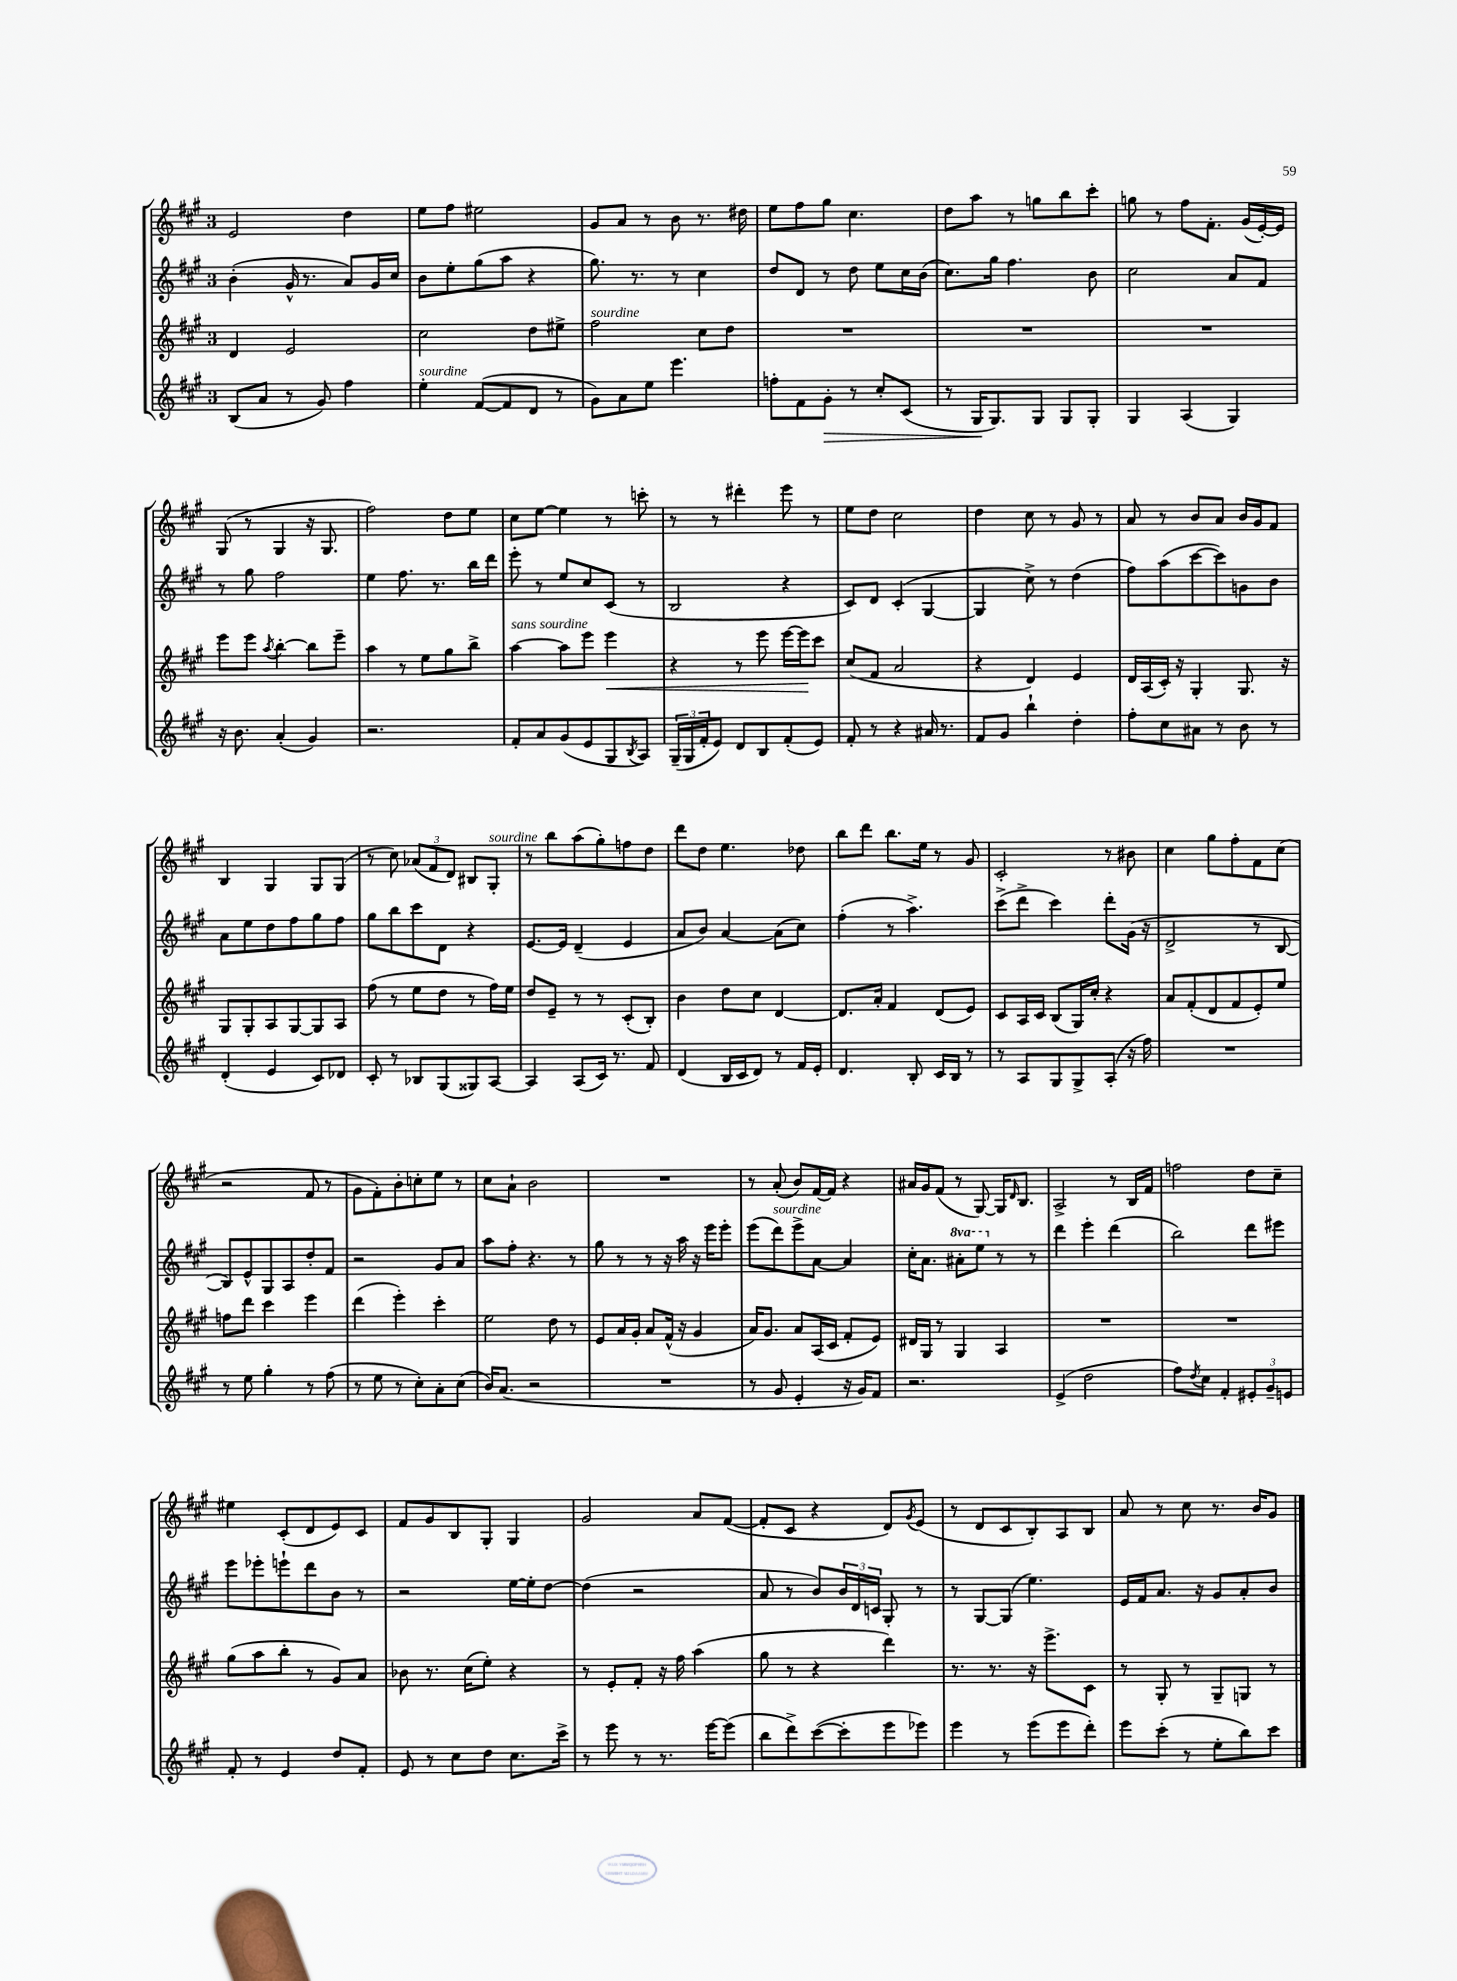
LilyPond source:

<<
\new StaffGroup <<
\new Staff = "s0" {
    \clef treble \key a \major \once \override Staff.TimeSignature.style = #'single-digit \time 3/4
    e'2 d''4 |
    e''8 fis''8 eis''2 |
    gis'8 a'8 r8 b'8 r8. dis''16 |
    e''8 fis''8 gis''8 cis''4. |
    d''8 a''8 r8 g''8 b''8 cis'''8-. |
    g''8 r8 fis''8 fis'8.-. gis'16( e'16~-.) e'16 |
    gis8( r8 gis4 r16 gis8. |
    fis''2) d''8 e''8 |
    cis''8 e''8~ e''4 r8 c'''8-. |
    r8 r8 dis'''4-. e'''8 r8 |
    e''8 d''8 cis''2 |
    d''4 cis''8 r8 gis'8 r8 |
    a'8 r8 b'8 a'8 b'16 gis'16 fis'8 |
    b4 gis4 gis8 gis8( |
    r8 cis''8) \tuplet 3/2 { aes'8( fis'8 d'8) } bis8 gis8-.^\markup { \italic "sourdine" } |
    r8 b''8 a''8( gis''8-.) f''8 d''8 |
    d'''8 d''8 e''4. des''8 |
    b''8 d'''8 b''8. e''16 r8 gis'8 |
    cis'2-. r8 bis'8 |
    cis''4 gis''8 fis''8-. fis'8 cis''8( |
    r2 fis'8 r8 |
    gis'8 fis'8-.) b'8-. c''8-. e''8 r8 |
    cis''8 a'8-! b'2 |
    R2. |
    r8 a'8-.( b'8) fis'16~ fis'16 r4 |
    ais'16 gis'16 fis'8( r8 gis8~) gis16 \grace { d'16 } b8. |
    a2-> r8 b16 fis'16 |
    f''2 d''8 cis''8-- |
    eis''4 cis'8-.( d'8 e'8) cis'8 |
    fis'8 gis'8 b8 gis8-. gis4 |
    gis'2 a'8 fis'8~( |
    fis'8-. cis'8 r4 d'8) \acciaccatura { gis'8 } e'8( |
    r8 d'8 cis'8 b8-.) a8 b8 |
    a'8 r8 cis''8 r8. b'16 gis'8 \bar "|." |
}
\new Staff = "s1" {
    \clef treble \key a \major \once \override Staff.TimeSignature.style = #'single-digit \time 3/4 \set Staff.ottavationMarkups = #ottavation-simple-ordinals
    b'4-.( gis'16-^ r8. a'8) gis'16 cis''16 |
    b'8 e''8-. gis''8( a''8 r4 |
    gis''8.) r8. r8 cis''4 |
    d''8 d'8 r8 d''8 e''8 cis''16 b'16( |
    cis''8.) gis''16 fis''4. b'8 |
    cis''2 a'8 fis'8 |
    r8 gis''8 fis''2 |
    e''4 fis''8. r8. b''16 d'''16 |
    e'''8-. r8 e''8 cis''8 cis'8( r8 |
    b2 r4 |
    cis'8) d'8 cis'4-.( gis4~ |
    gis4 cis''8->) r8 d''4( |
    fis''8) a''8( cis'''8~ cis'''8) g'8 b'8 |
    a'8 e''8 d''8 fis''8 gis''8 fis''8 |
    gis''8 b''8 cis'''8 d'8 r4 |
    e'8.~ e'16 d'4--( e'4 |
    a'8 b'8) a'4~ a'8( cis''8) |
    fis''4-.( r8 a''4.->) |
    cis'''8->( d'''8-> cis'''4) d'''8-. gis'16( r16 |
    d'2-> r8 b8~ |
    b8) e'8-^ gis8 a8 d''8-. fis'8 |
    r2 gis'8 a'8 |
    a''8 fis''8-. r4. r8 |
    gis''8 r8 r8 r16 a''16 r16 e'''16 e'''8-. |
    e'''8( d'''8^\markup { \italic "sourdine" }) e'''8-> a'8~ a'4 |
    cis''16-. a'8. \ottava #1 ais''8-. e'''8 \ottava #0 r8 r8 |
    d'''4 e'''4-. d'''4( |
    b''2) d'''8 eis'''8 |
    e'''8 ees'''8-. e'''8-! d'''8 b'8 r8 |
    r2 e''16~ e''16-. d''8~ |
    d''4( r2 |
    a'8 r8 b'8) \tuplet 3/2 { b'16 d'16 c'16 } gis8-. r8 |
    r8 gis8~ gis8( e''4.) |
    e'16 fis'16 a'8. r16 gis'8 a'8-. b'8 \bar "|." |
}
\new Staff = "s2" {
    \clef treble \key a \major \once \override Staff.TimeSignature.style = #'single-digit \time 3/4
    d'4 e'2 |
    cis''2 d''8 eis''8-> |
    fis''2^\markup { \italic "sourdine" } cis''8 d''8 |
    R2. |
    R2. |
    R2. |
    e'''8 e'''8 \acciaccatura { a''8 } b''4~-. b''8 e'''8-- |
    a''4 r8 e''8 gis''8 b''8-> |
    a''4~^\markup { \italic "sans sourdine" } a''8 e'''8 e'''4\< |
    r4 r8 e'''8 e'''16~ e'''16\! cis'''8 |
    cis''8( fis'8 a'2 |
    r4 d'4) e'4 |
    d'16 a16( cis'16-.) r16 gis4-. gis8. r16 |
    gis8 gis8-. a8 gis8~ gis8 a8 |
    fis''8( r8 e''8 d''8 r8 fis''16) e''16 |
    d''8 e'8-- r8 r8 cis'8-.( b8-.) |
    b'4 d''8 cis''8 d'4~ |
    d'8. a'16-. fis'4 d'8( e'8) |
    cis'8 a16 cis'16 b8( gis16) cis''16-. r4 |
    a'8 fis'8-.( d'8 fis'8 e'8-.) e''8 |
    f''8 d'''8 cis'''4 e'''4 |
    d'''4( e'''4-.) cis'''4-. |
    e''2 d''8 r8 |
    e'8 a'16 gis'16-. a'8 fis'16-^( r16 gis'4 |
    a'16) gis'8. a'8 a16( cis'16 fis'8-. e'8) |
    dis'16 gis16 r8 gis4 a4 |
    R2. |
    R2. |
    gis''8( a''8 b''8-. r8 gis'8) a'8 |
    bes'8 r8. cis''16( e''8-.) r4 |
    r8 e'8-. fis'8-. r16 fis''16 a''4( |
    gis''8 r8 r4 d'''4) |
    r8. r8. r16 e'''8.-> cis'8 |
    r8 gis8-. r8 gis8-- g8 r8 \bar "|." |
}
\new Staff = "s3" {
    \clef treble \key a \major \once \override Staff.TimeSignature.style = #'single-digit \time 3/4
    b8( a'8 r8 gis'8) fis''4 |
    e''4-.^\markup { \italic "sourdine" } fis'8~( fis'8 d'8 r8 |
    gis'8) a'8 e''8 e'''4. |
    f''8-. fis'8 gis'8-.\> r8 cis''8-. cis'8( |
    r8 gis16\! gis8.) gis8 gis8 gis8-. |
    gis4 a4( gis4) |
    r16 b'8. a'4-.( gis'4) |
    r2. |
    fis'8-. a'8 gis'8( e'8 gis8 \acciaccatura { b8 } a8) |
    \tuplet 3/2 { gis16--( gis16 fis'16-. } e'8) d'8 b8 fis'8-.( e'8) |
    fis'8-. r8 r4 ais'16 r8. |
    fis'8 gis'8 b''4-! d''4-. |
    fis''8-. cis''8 ais'8 r8 b'8 r8 |
    d'4-.( e'4 cis'8) des'8 |
    cis'8-. r8 bes8 gis8( gisis8) a8~ |
    a4 a8( cis'16) r8. fis'8 |
    d'4( b16 cis'16 d'8) r8 fis'16 e'16-. |
    d'4. b8-. cis'16 b16 r8 |
    r8 a8 gis8 gis8-> a8-.( r16 fis''16) |
    R2. |
    r8 e''8 gis''4-. r8 fis''8( |
    r8 e''8 r8 cis''8-.) a'8-. cis''8( |
    b'16) a'8.( r2 |
    R2. |
    r8 gis'8 e'4-. r16 gis'16) fis'8 |
    r2. |
    e'4->( d''2 |
    fis''8) \acciaccatura { d''8 } cis''8 fis'4-. \tuplet 3/2 { eis'8-. gis'8-- e'8 } |
    fis'8-. r8 e'4 d''8 fis'8-. |
    e'8 r8 cis''8 d''8 cis''8. cis'''16-> |
    r8 e'''8 r8 r8. e'''16~ e'''8( |
    b''8 d'''8->) cis'''8~( cis'''8-. e'''8 ees'''8) |
    e'''4 r8 e'''8( e'''8 d'''8-.) |
    e'''8 cis'''8-.( r8 e''8-. b''8) cis'''8 \bar "|." |
}
>>
>>
\layout { \context { \Score \remove "Bar_number_engraver" } }
